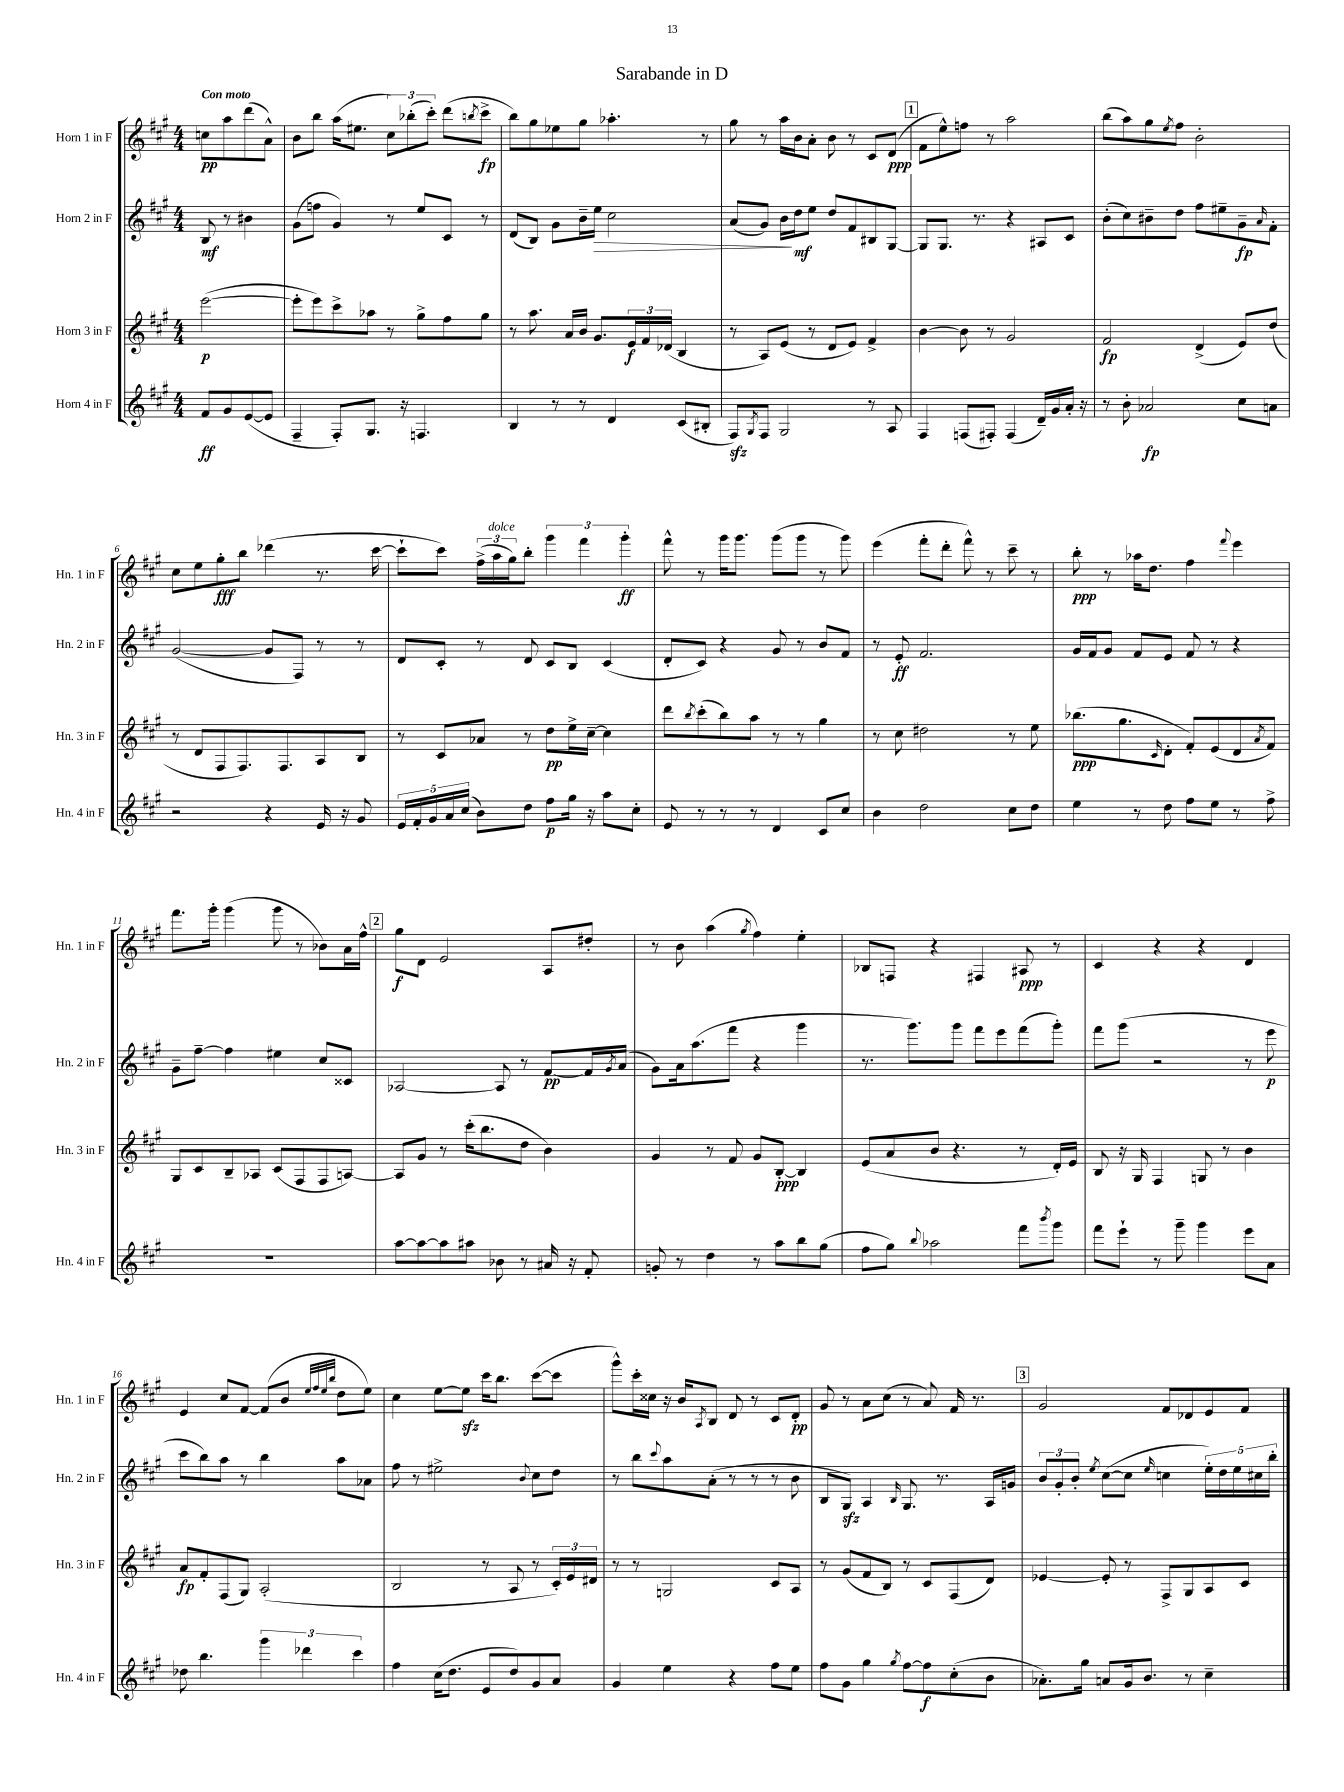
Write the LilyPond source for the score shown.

\header { title = "Sarabande in D" }
<<
\new StaffGroup <<
\new Staff = "s0" \with { instrumentName = "Horn 1 in F" shortInstrumentName = "Hn. 1 in F" } {
    \clef treble \key a \major \numericTimeSignature \time 4/4 \partial 2 \tempo "Con moto"
    c''8\pp a''8 d'''8( a'8-^) |
    b'8 b''8 a''16( eis''8. \tuplet 3/2 { cis''8) bes''8-.( cis'''8-.) } d'''8( \acciaccatura { b''8 } cis'''8->\fp |
    b''8) gis''8 ees''8 gis''8 aes''4.-. r8 |
    gis''8 r8 a''16 b'16 a'8-. b'8 r8 cis'8 d'8\ppp( |
    \mark \markup { \box "1" } fis'8 e''8-^) f''8 r8 a''2 |
    b''8( a''8) gis''8 \acciaccatura { e''8 } fis''8 b'2-. |
    cis''8 e''8 gis''8-.\fff b''8 des'''4( r8. cis'''16~ |
    cis'''8-! cis'''8) \tuplet 3/2 { fis''16->( a''16^\markup { \italic "dolce" } gis''16) } b''8-. \tuplet 3/2 { gis'''4 fis'''4 gis'''4-.\ff } |
    fis'''8-^ r8 gis'''16 gis'''8. gis'''8( gis'''8 r8 gis'''8) |
    e'''4( fis'''8-. d'''8-. fis'''8-^) r8 cis'''8-- r8 |
    b''8-.\ppp r8 aes''16 d''8. fis''4 \appoggiatura { fis'''8 } e'''4 |
    fis'''8. gis'''16-. gis'''4( gis'''8 r8 bes'8) a'16 fis''16-^ |
    \mark \markup { \box "2" } gis''8\f d'8 e'2 a8 dis''8-. |
    r8 b'8 a''4( \acciaccatura { gis''8 } fis''4) e''4-. |
    bes8 f8 r4 fis4 ais8\ppp r8 |
    cis'4 r4 r4 d'4 |
    e'4 cis''8 fis'8~ fis'8( b'8 \grace { e''32 fis''32 e''32 b''32 } d''8 e''8) |
    cis''4 e''8~ e''8\sfz cis'''16 b''8. cis'''8~( cis'''8 |
    gis'''8-^) cis'''16-. cisis''16 r16 b'16 \acciaccatura { a8 } b8 d'8 r8 cis'8 d'8-.\pp |
    gis'8 r8 a'8 cis''8( r8 a'8) fis'16 r8. |
    \mark \markup { \box "3" } gis'2 fis'8 des'8 e'8 fis'8 \bar "|." |
}
\new Staff = "s1" \with { instrumentName = "Horn 2 in F" shortInstrumentName = "Hn. 2 in F" } {
    \clef treble \key a \major \numericTimeSignature \time 4/4 \partial 2
    b8\mf r8 bis'4 |
    gis'8( f''8 gis'4) r8 e''8 cis'8 r8 |
    d'8( b8) gis'8 b'16-- e''16\> cis''2 |
    a'8( gis'8) b'16\! d''16\mf e''8 d''8 fis'8 bis8 gis8~ |
    \mark \markup { \box "1" } gis8 gis8. r8. r4 ais8 cis'8 |
    b'8-.( cis''8) bis'8-- d''8 fis''8 eis''8-- gis'8--\fp \grace { a'16 } fis'8-. |
    gis'2~( gis'8 fis8) r8 r8 |
    d'8 cis'8-. r8 d'8 cis'8 b8 cis'4( |
    d'8-. cis'8) r4 gis'8 r8 b'8 fis'8 |
    r8 e'8-.\ff fis'2. |
    gis'16 fis'16 gis'8 fis'8 e'8 fis'8 r8 r4 |
    gis'8-- fis''8~-- fis''4 eis''4 cis''8 cisis'8 |
    \mark \markup { \box "2" } aes2~ aes8 r8 fis'8~\pp fis'16 \acciaccatura { gis'8 } a'16( |
    gis'8) a'16 a''8.( fis'''8 r4 gis'''4 |
    r8. gis'''8.) gis'''8 fis'''8 e'''8 fis'''8( gis'''8-.) |
    fis'''8 gis'''8( r2 r8 e'''8\p |
    cis'''8 b''8) a''8 r8 b''4 a''8 aes'8 |
    fis''8 r8 eis''2-> \appoggiatura { b'8 } cis''8 d''8 |
    r8 b''8 \appoggiatura { cis'''8 } a''8 a'8-.( r8 r8 r8 b'8 |
    b8 gis8\sfz) a4 \grace { b16 } gis8. r8. a16 g'16 |
    \mark \markup { \box "3" } \tuplet 3/2 { b'8 gis'8-. b'8-. } \acciaccatura { e''8 } cis''8~( cis''8 \grace { e''16 } c''4 \tuplet 5/4 { e''16-.) d''16 e''16 cis''16 b''16-. } \bar "|." |
}
\new Staff = "s2" \with { instrumentName = "Horn 3 in F" shortInstrumentName = "Hn. 3 in F" } {
    \clef treble \key a \major \numericTimeSignature \time 4/4 \partial 2
    e'''2~\p( |
    e'''8-. e'''8) cis'''8-> aes''8 r8 gis''8-> fis''8 gis''8 |
    r8 a''8. a'16 b'16 gis'8. \tuplet 3/2 { e'16\f fis'16 des'16( } b4 |
    r8 a8) e'8( r8 d'8 e'8) fis'4-> |
    \mark \markup { \box "1" } b'4~ b'8 r8 gis'2 |
    fis'2\fp d'4->( e'8) d''8( |
    r8 d'8 fis8 fis8.) fis8. a8 b8 |
    r8 cis'8 aes'8 r8 d''8\pp e''16-> cis''16~-- cis''4 |
    d'''8 \acciaccatura { b''8 } cis'''8-.( b''8) a''8 r8 r8 gis''4 |
    r8 cis''8 dis''2 r8 e''8 |
    bes''8.\ppp( gis''8. \grace { cis'16 } d'8-. fis'8-.) e'8( d'8 \acciaccatura { a'8 } fis'8) |
    gis8 cis'8 b8-- aes8 cis'8( fis8 fis8 a8~) |
    \mark \markup { \box "2" } a8 gis'8 r8 cis'''16-.( b''8. d''8 b'4) |
    gis'4 r8 fis'8 gis'8 b8~-.\ppp b4 |
    e'8( a'8 b'8 r4. r8 d'16-.) e'16 |
    b8 r16 gis16 fis4 g8 r8 b'4 |
    a'8\fp fis'8-. fis8( gis8) a2-.( |
    b2 r8 a8 r8 \tuplet 3/2 { cis'16-.) e'16 dis'16 } |
    r8 r8 g2 cis'8 a8 |
    r8 gis'8( fis'8 b8) r8 cis'8 fis8( d'8) |
    \mark \markup { \box "3" } ees'4~ ees'8-. r8 fis8-> gis8 a8 cis'8 \bar "|." |
}
\new Staff = "s3" \with { instrumentName = "Horn 4 in F" shortInstrumentName = "Hn. 4 in F" } {
    \clef treble \key a \major \numericTimeSignature \time 4/4 \partial 2
    fis'8\ff gis'8 e'8~( e'8 |
    fis4-- fis8-.) gis8. r16 f4. |
    b4 r8 r8 d'4 cis'8( bis8-. |
    fis8\sfz) \acciaccatura { gis8 } fis8 gis2 r8 a8 |
    \mark \markup { \box "1" } fis4 f8( fis8-.) fis4( d'16--) gis'16 a'16-. r16 |
    r8 b'8-. aes'2\fp cis''8 a'8 |
    r2 r4 e'16 r16 gis'8 |
    \tuplet 5/4 { e'16 fis'16-. gis'16 a'16 cis''16( } b'8) d''8 fis''8\p gis''16 r16 a''8 cis''8-. |
    e'8 r8 r8 r8 d'4 cis'8 cis''8 |
    b'4 d''2 cis''8 d''8 |
    e''4 r8 d''8 fis''8 e''8 r8 fis''8-> |
    R1 |
    \mark \markup { \box "2" } a''8~ a''8~ a''8 ais''8 bes'8 r8 ais'16 r16 fis'8-. |
    g'8-. r8 d''4 r8 a''8 b''8 gis''8( |
    fis''8 gis''8) \appoggiatura { b''8 } aes''2 fis'''8 \acciaccatura { b'''8 } gis'''8 |
    fis'''8 e'''8-! r8 gis'''8-- gis'''4 e'''8 a'8 |
    des''8 b''4. \tuplet 3/2 { gis'''4 des'''4 cis'''4 } |
    fis''4 cis''16( d''8. e'8 d''8) gis'8 a'8 |
    gis'4 e''4 r4 fis''8 e''8 |
    fis''8 gis'8 gis''4 \acciaccatura { gis''8 } fis''8~ fis''8\f cis''8-.( b'8 |
    \mark \markup { \box "3" } aes'8.-.) gis''16 a'8 gis'16 b'8. r8 cis''4-- \bar "|." |
}
>>
>>
